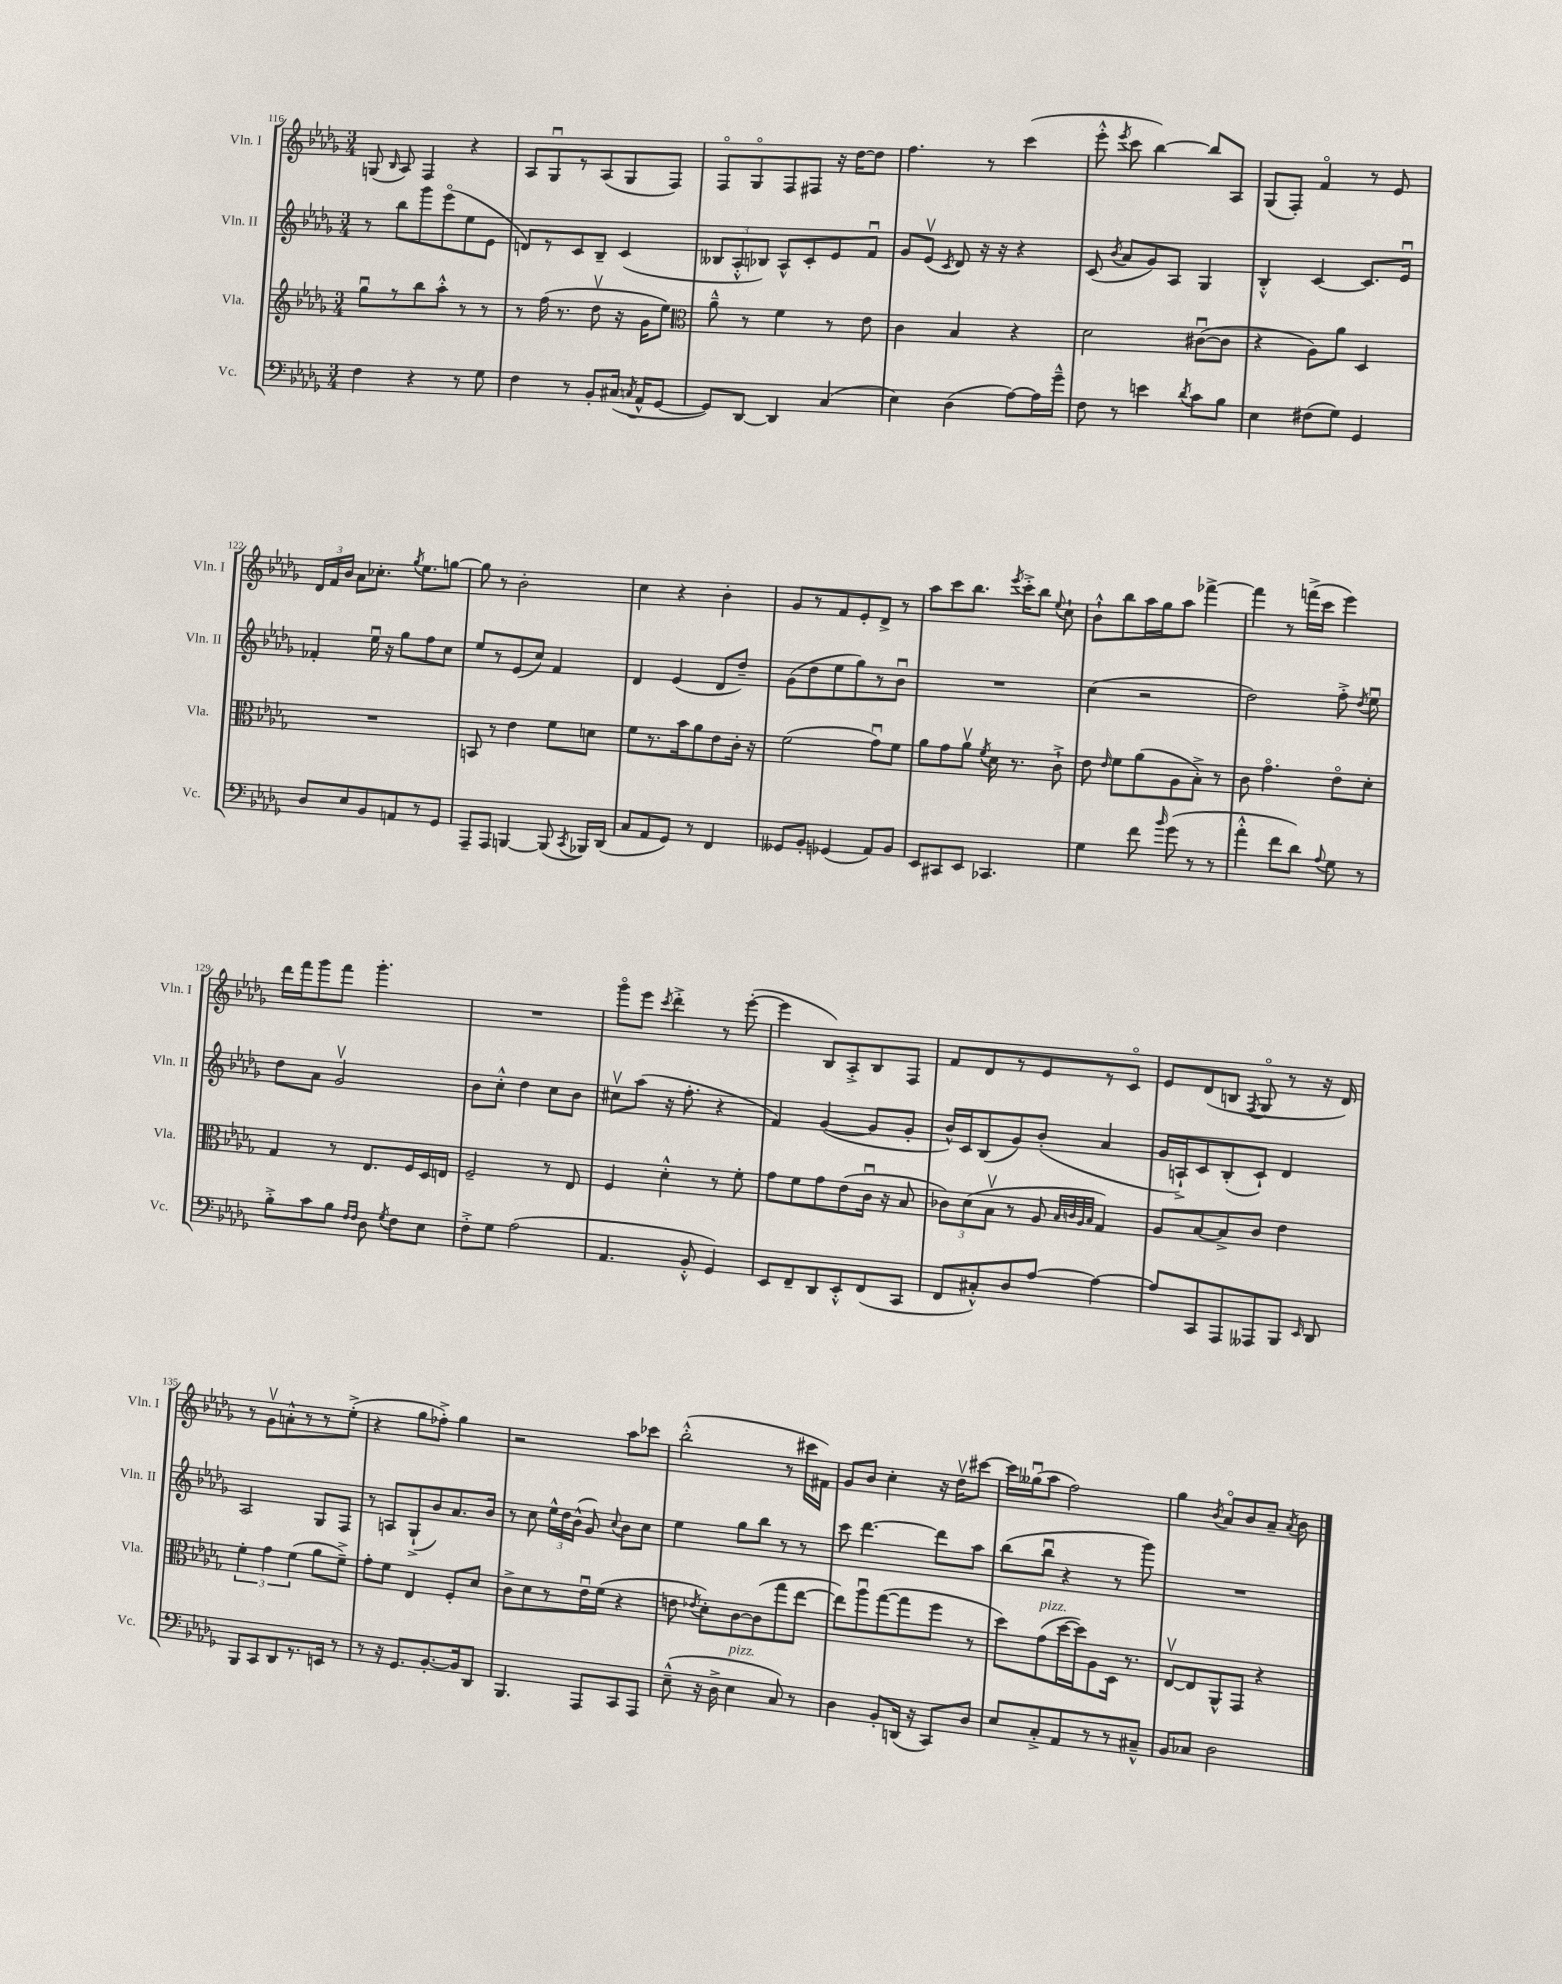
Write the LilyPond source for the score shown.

<<
\new StaffGroup <<
\new Staff = "s0" \with { instrumentName = "Vln. I" shortInstrumentName = "Vln. I" } {
    \clef treble \key des \major \numericTimeSignature \time 3/4
    \autoBeamOff g8( \grace { bes16 } aes8) f4 r4 |
    aes8[ ges8\downbow r8 aes8( ges8 f8]) |
    f8[\flageolet ges8\flageolet f8 fis8] r16 des''16[~ des''8] |
    f''4. r8 c'''4( |
    ees'''8-.-^ \acciaccatura { ees'''8 } c'''8 bes''4~) bes''8[ aes8] |
    ges8[( f8]-.) f'4\flageolet r8 ees'8 |
    \tuplet 3/2 { des'16[ f'16 bes'16] } aes'8[ ces''8.]-. \acciaccatura { ges''8 } ees''8.[ g''8]~ |
    g''8 r8 bes'2-. |
    c''4 r4 bes'4-. |
    ges'8[ r8 f'8 ees'8-. des'8]-> r8 |
    aes''8[ c'''8 bes''8.] \acciaccatura { ees'''8 } c'''16[-.-> bes''8] \appoggiatura { ees''8 } c''8-! |
    bes'8[-!-^ bes''8 aes''16 ges''16 aes''8] fes'''4~-> |
    fes'''4 r8 f'''16[->( c'''16] ees'''4) |
    des'''16[ f'''16 ges'''8 f'''8] ges'''4.-. |
    R2. |
    ges'''8[\flageolet ees'''8] \acciaccatura { c'''8 } des'''4-.-> r8 ees'''8~-.( |
    ees'''4 bes8[) aes8-.-> bes8 f8] |
    f'8[ des'8 r8 ees'8 r8 c'8]\flageolet |
    ees'8[ des'8( b8] \acciaccatura { f8 } ges8\flageolet r8 r16 des'16) |
    r8 ges'8[\upbow a'8-.-^ r8 r8 ees''8]-.->( |
    r4 ges''8[ fes''8]-.->) ges''4 |
    r2 aes''8[ ces'''8] |
    bes''2-.-^( r8 cis'''16[ fis'16]) |
    ges'8[ bes'8] c''4-. r16 des''16[\upbow cis'''8]~ |
    cis'''16[ geses''16\downbow( aes''8] f''2) |
    ges''4 \acciaccatura { bes'8 } aes'8[\flageolet bes'8 aes'8]-- \acciaccatura { aes'8 } bes'8 \bar "|." |
}
\new Staff = "s1" \with { instrumentName = "Vln. II" shortInstrumentName = "Vln. II" } {
    \clef treble \key des \major \numericTimeSignature \time 3/4
    \autoBeamOff r8 bes''8[ ges'''8 ees'''8\flageolet( ees''8 ees'8] |
    d'8[) r8 c'8 bes8]-- c'4( |
    \tuplet 3/2 { beses8[ aes8-.-^ bes8]) } aes8[-^ c'8-. ees'8 f'8]\downbow |
    ges'8[ ees'8]\upbow( \acciaccatura { c'8 } des'8) r16 r16 r4 |
    c'8( \acciaccatura { bes'8 } aes'8[ ges'8) aes8] ges4 |
    bes4-.-^ c'4~ c'8.[ ees'16]\downbow |
    fes'4-. ees''16\downbow r16 ges''8[ f''8 c''8] |
    ees''8[ r8 ees'8( c''8]) f'4 |
    des'4 ees'4( des'8[ des''8]--) |
    ges'8[( des''8 ees''8 ges''8) r8 bes'8]\downbow |
    R2. |
    c''4( r2 |
    des''2) f''8-.-> \acciaccatura { des''8 } ees''8\downbow |
    des''8[ aes'8] ges'2\upbow |
    bes'8[ c''8]-.-^ des''4 c''8[ bes'8] |
    cis''8[\upbow aes''8]( r16 f''8.-. r4 |
    f'4) ges'4~( ges'8[ ges'8]-. |
    bes'16[-^) c'16 bes8( ges'8) bes'8]-.( aes'4 |
    ges'16[ a16-!->) c'8 bes8-.( c'8]-!) des'4 |
    aes2 ges8[ f8] |
    r8 a8[ ges8-!->( bes'8) aes'8. bes'16] |
    r8 c''8 \tuplet 3/2 { ees''16[-^ des''16 bes'16]-^( } ges'8) \appoggiatura { c''8 } bes'8[ c''8] |
    ees''4 ges''8[ bes''8] r8 r8 |
    c'''8 des'''4.~ des'''8[ aes''8] |
    bes''8[( bes''8]\downbow r4 r8 ges'''8) |
    R2. \bar "|." |
}
\new Staff = "s2" \with { instrumentName = "Vla." shortInstrumentName = "Vla." } {
    \clef treble \key des \major \numericTimeSignature \time 3/4
    \autoBeamOff ges''8[\downbow r8 bes''8 aes''8]-.-^ r8 r8 |
    r8 f''16( r8. des''8\upbow r16 ges'16[ ees''8]) |
    \clef alto aes'8---^ r8 f'4 r8 ees'8 |
    c'4 bes4 r4 |
    des'2 cis'8[~\downbow( cis'8] |
    r4 aes8[) aes'8] des4 |
    R2. |
    b,8 r8 ees'4 f'8[ d'8] |
    f'8[ r8. bes'16 aes'8 ees'8 c'16]-. r16 |
    f'2( ges'8[\downbow) f'8] |
    aes'8[ ges'8 aes'8]\upbow \acciaccatura { f'8 } des'16 r8. c'8-!-> |
    ees'8 \grace { ees'16 } f'8[ aes'8( aes8 bes8]-.->) r8 |
    c'8 ges'4.\flageolet ees'8[\flageolet des'8]-. |
    ges4 r8 ees8.[ f16 des16 e16] |
    f2-- r8 ees8 |
    f4 des'4-.-^ r8 f'8-. |
    ges'8[ f'8 ges'8 ees'8( c'16]\downbow r16 bes8 |
    \tuplet 3/2 { ces'8[) des'8( bes8]\upbow } r8 aes8 \grace { bes32[ c'32 aes32 bes32] } ges4) |
    aes8[ bes8~ bes8-> c'8] ees'4 |
    \tuplet 3/2 { f'4-. ges'4 f'4( } aes'8[ f'8]--->) |
    ges'8[-. f'8] ees4 f8[-. des'8] |
    c'8[-> des'8 r8 ees'16\downbow f'16]( r4 |
    e'8 \acciaccatura { ees'8 } des'8[-.) c'8~ c'8( ges''8 ees''8]~ |
    ees''8[) aes''8\downbow ges''8~( ges''8 f''8] r8 |
    des''8[) ges'8^\markup { \italic "pizz." }( des''16~ des''16) aes8 des16] r8. |
    ees8[~\upbow ees8 aes,8-^ ges,8] r4 \bar "|." |
}
\new Staff = "s3" \with { instrumentName = "Vc." shortInstrumentName = "Vc." } {
    \clef bass \key des \major \numericTimeSignature \time 3/4
    \autoBeamOff f4 r4 r8 ges8 |
    f4 r8 bes,8[-. cis16]( \acciaccatura { c8 } aes,16[-^ ges,8]~ |
    ges,8[) des,8]~ des,4 c4( |
    ees4) des4( aes8[~) aes16 ges'16]---^ |
    f8 r8 e'4 \acciaccatura { des'8 } c'8[ bes8] |
    ees4 fis8[( ges8]) ges,4 |
    des8[ ees8 bes,8 a,8 r8 ges,8] |
    aes,,8[-- aes,,8] b,,4~ b,,8( \acciaccatura { c,8 } bes,,16[) des,16]( |
    c8[ aes,8 ges,8]) r8 f,4 |
    geses,8[ bes,8]-. ges,4( aes,8[) bes,8] |
    ees,8[ cis,8 ees,8] ces,4. |
    ges4 f'8 \grace { bes'16 } ges'8( r8 r8 |
    aes'4-.-^ f'8[ des'8]) \appoggiatura { aes8 } ges8 r8 |
    bes8[-.-> c'8 bes8] \grace { f16[ f16] } des8 \acciaccatura { ges8 } f8[ ees8] |
    f8[-.-> ges8] aes2( |
    aes,4. bes,8-.-^ ges,4) |
    ees,8[ f,8-- des,8 ees,8-.-^ f,8( c,8] |
    f,8[ cis8-.-^) des8 aes8]~ aes4~ |
    aes8[ c,8 aes,,8 aeses,,8 bes,,8] \grace { ees,16 } des,8 |
    bes,,8[ c,8 des,8 r8. e,16] r8 |
    r8 r16 ges,8.[ bes,8.~-. bes,16 des,8] |
    bes,,4. aes,,8[ c,8 aes,,8] |
    ees8---^( r16 des16-> ees4^\markup { \italic "pizz." } c8) r8 |
    des4 bes,8[-. d,16]( r16 c,8[) des8] |
    ees8[ c8-.-> aes,8 r8 r8 cis8]---^ |
    bes,8[ ces8] des2 \bar "|." |
}
>>
>>
\layout { \context { \Score currentBarNumber = #116 } }
